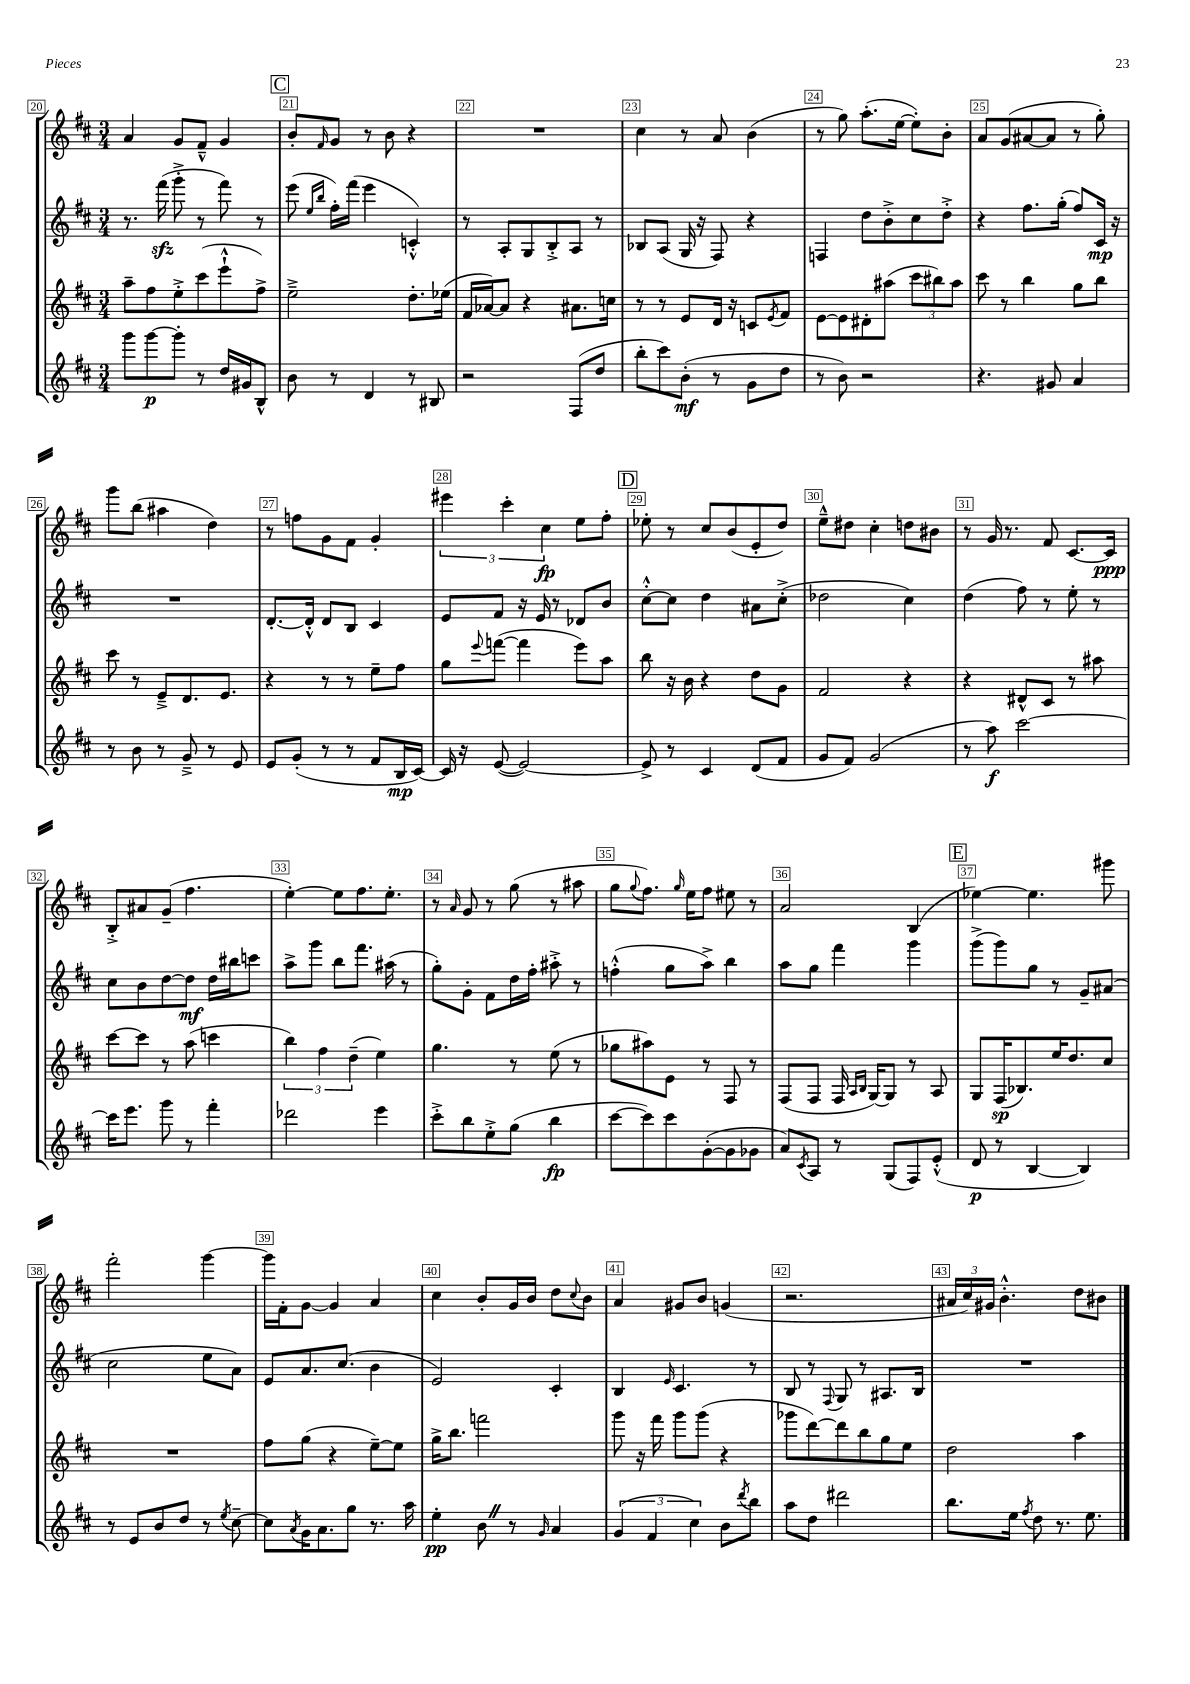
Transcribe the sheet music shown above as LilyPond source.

<<
\new StaffGroup <<
\new Staff = "s0" {
    \clef treble \key d \major \numericTimeSignature \time 3/4
    a'4 g'8 fis'8---^ g'4 |
    \mark \markup { \box "C" } b'8-. \grace { fis'16 } g'8 r8 b'8 r4 |
    R2. |
    cis''4 r8 a'8 b'4( |
    r8 g''8) a''8.-.( e''16~ e''8-.) b'8-. |
    a'8 g'8( ais'8~ ais'8 r8 g''8-.) |
    g'''8 b''8( ais''4 d''4) |
    r8 f''8 g'8 fis'8 g'4-. |
    \tuplet 3/2 { eis'''4 cis'''4-. cis''4\fp } e''8 fis''8-. |
    \mark \markup { \box "D" } ees''8-. r8 cis''8 b'8( e'8-. d''8) |
    e''8---^ dis''8 cis''4-. d''8 bis'8 |
    r8 g'16 r8. fis'8 cis'8.~ cis'16\ppp |
    b8-.-> ais'8 g'8--( fis''4. |
    e''4~-.) e''8 fis''8. e''8.-. |
    r8 \grace { a'16 } g'8 r8 g''8( r8 ais''8 |
    g''8 \appoggiatura { g''8 } fis''8.) \grace { g''16 } e''16 fis''8 eis''8 r8 |
    a'2 b4( |
    \mark \markup { \box "E" } ees''4~) ees''4. gis'''8 |
    fis'''2-. g'''4~ |
    g'''16 fis'16-. g'8~ g'4 a'4 |
    cis''4 b'8-. g'16 b'16 d''8 \appoggiatura { cis''8 } b'8 |
    a'4 gis'8 b'8 g'4( |
    r2. |
    \tuplet 3/2 { ais'16 cis''16) gis'16 } b'4.-.-^ d''8 bis'8 \bar "|." |
}
\new Staff = "s1" {
    \clef treble \key d \major \numericTimeSignature \time 3/4
    r8. fis'''16\sfz( g'''8-.-> r8 fis'''8) r8 |
    \mark \markup { \box "C" } e'''8( \grace { e''16 b''16 } fis''16-.) fis'''16( e'''4 c'4-.-^) |
    r8 a8-. g8 b8-.-> a8 r8 |
    bes8 a8( g16 r16 fis8) r4 |
    f4 d''8 b'8-.-> cis''8 d''8-.-> |
    r4 fis''8. g''16-.( fis''8) cis'16\mp r16 |
    R2. |
    d'8.~-. d'16-.-^ d'8 b8 cis'4 |
    e'8 fis'8 r16 e'16 r8 des'8 b'8 |
    \mark \markup { \box "D" } cis''8~-.-^ cis''8 d''4 ais'8 cis''8-.->( |
    des''2 cis''4) |
    d''4( fis''8) r8 e''8-. r8 |
    cis''8 b'8 d''8~ d''8\mf d''16 bis''16 c'''8 |
    a''8-> g'''8 b''8 fis'''8. ais''16( r8 |
    g''8-.) g'8-. fis'8 d''16 fis''16-. ais''8-.-> r8 |
    f''4-.-^( g''8 a''8->) b''4 |
    a''8 g''8 fis'''4 g'''4 |
    \mark \markup { \box "E" } g'''8->( g'''8) g''8 r8 g'8-- ais'8( |
    cis''2 e''8 a'8) |
    e'8 a'8. cis''8.( b'4 |
    e'2) cis'4-. |
    b4 \grace { e'16 } cis'4. r8 |
    b8 r8 \appoggiatura { fis8 } g8 r8 ais8. b16 |
    R2. \bar "|." |
}
\new Staff = "s2" {
    \clef treble \key d \major \numericTimeSignature \time 3/4
    a''8-- fis''8 e''8-.-> cis'''8( e'''8-!-^ fis''8->) |
    \mark \markup { \box "C" } e''2---> d''8.-. ees''16( |
    fis'16 aes'16~) aes'8 r4 ais'8. c''16 |
    r8 r8 e'8 d'16 r16 c'8 \acciaccatura { e'8 } fis'8 |
    e'8~ e'8 dis'8-. ais''8( \tuplet 3/2 { cis'''8 bis''8) ais''8 } |
    cis'''8 r8 b''4 g''8 b''8 |
    cis'''8 r8 e'8---> d'8. e'8. |
    r4 r8 r8 e''8-- fis''8 |
    g''8 \appoggiatura { e'''8 } f'''8~( f'''4 e'''8) a''8 |
    \mark \markup { \box "D" } b''8 r16 b'16 r4 d''8 g'8 |
    fis'2 r4 |
    r4 dis'8-^ cis'8 r8 ais''8 |
    cis'''8~ cis'''8 r8 a''8( c'''4 |
    \tuplet 3/2 { b''4) fis''4 d''4--( } e''4) |
    g''4. r8 e''8( r8 |
    ges''8 ais''8) e'8 r8 fis8 r8 |
    fis8( fis8 fis16 \grace { a16 b16 } g16~) g8 r8 a8 |
    \mark \markup { \box "E" } g8 fis16\sp( bes8.) e''16 d''8. cis''8 |
    R2. |
    fis''8 g''8( r4 e''8~--) e''8 |
    g''16-> b''8. f'''2 |
    g'''8 r16 fis'''16 g'''8 g'''8( r4 |
    ges'''8 d'''8~) d'''8 b''8 g''8 e''8 |
    d''2 a''4 \bar "|." |
}
\new Staff = "s3" {
    \clef treble \key d \major \numericTimeSignature \time 3/4
    g'''8 g'''8~\p g'''8-. r8 d''16 gis'16 b8-^ |
    \mark \markup { \box "C" } b'8 r8 d'4 r8 bis8 |
    r2 fis8( d''8 |
    b''8-. cis'''8) b'8-.\mf( r8 g'8 d''8 |
    r8 b'8) r2 |
    r4. gis'8 a'4 |
    r8 b'8 r8 g'8---> r8 e'8 |
    e'8 g'8-.( r8 r8 fis'8 b16\mp cis'16~) |
    cis'16 r16 e'8~( e'2~) |
    \mark \markup { \box "D" } e'8-> r8 cis'4 d'8( fis'8 |
    g'8 fis'8) g'2( |
    r8 a''8\f) cis'''2~ |
    cis'''16 e'''8. g'''8 r8 fis'''4-. |
    des'''2 e'''4 |
    cis'''8-.-> b''8 e''8-.-> g''8( b''4\fp |
    cis'''8~ cis'''8) cis'''8 g'8~-.( g'8 ges'8 |
    a'8) \acciaccatura { cis'8 } a8 r8 g8( fis8) e'8-.-^( |
    \mark \markup { \box "E" } d'8\p r8 b4~ b4) |
    r8 e'8 b'8 d''8 r8 \acciaccatura { e''8 } cis''8~-- |
    cis''8 \acciaccatura { a'8 } g'16 a'8. g''8 r8. a''16 |
    e''4-.\pp b'8 \once \override BreathingSign.text = \markup { \musicglyph "scripts.caesura.straight" } \breathe r8 \grace { g'16 } a'4 |
    \tuplet 3/2 { g'4( fis'4 cis''4) } b'8 \acciaccatura { d'''8 } b''8 |
    a''8 d''8 dis'''2 |
    b''8. e''16 \acciaccatura { fis''8 } d''8 r8. e''8. \bar "|." |
}
>>
>>
\layout { \context { \Score currentBarNumber = #20 \override BarNumber.break-visibility = ##(#f #t #t) barNumberVisibility = #all-bar-numbers-visible \override BarNumber.stencil = #(make-stencil-boxer 0.1 0.3 ly:text-interface::print) } }
